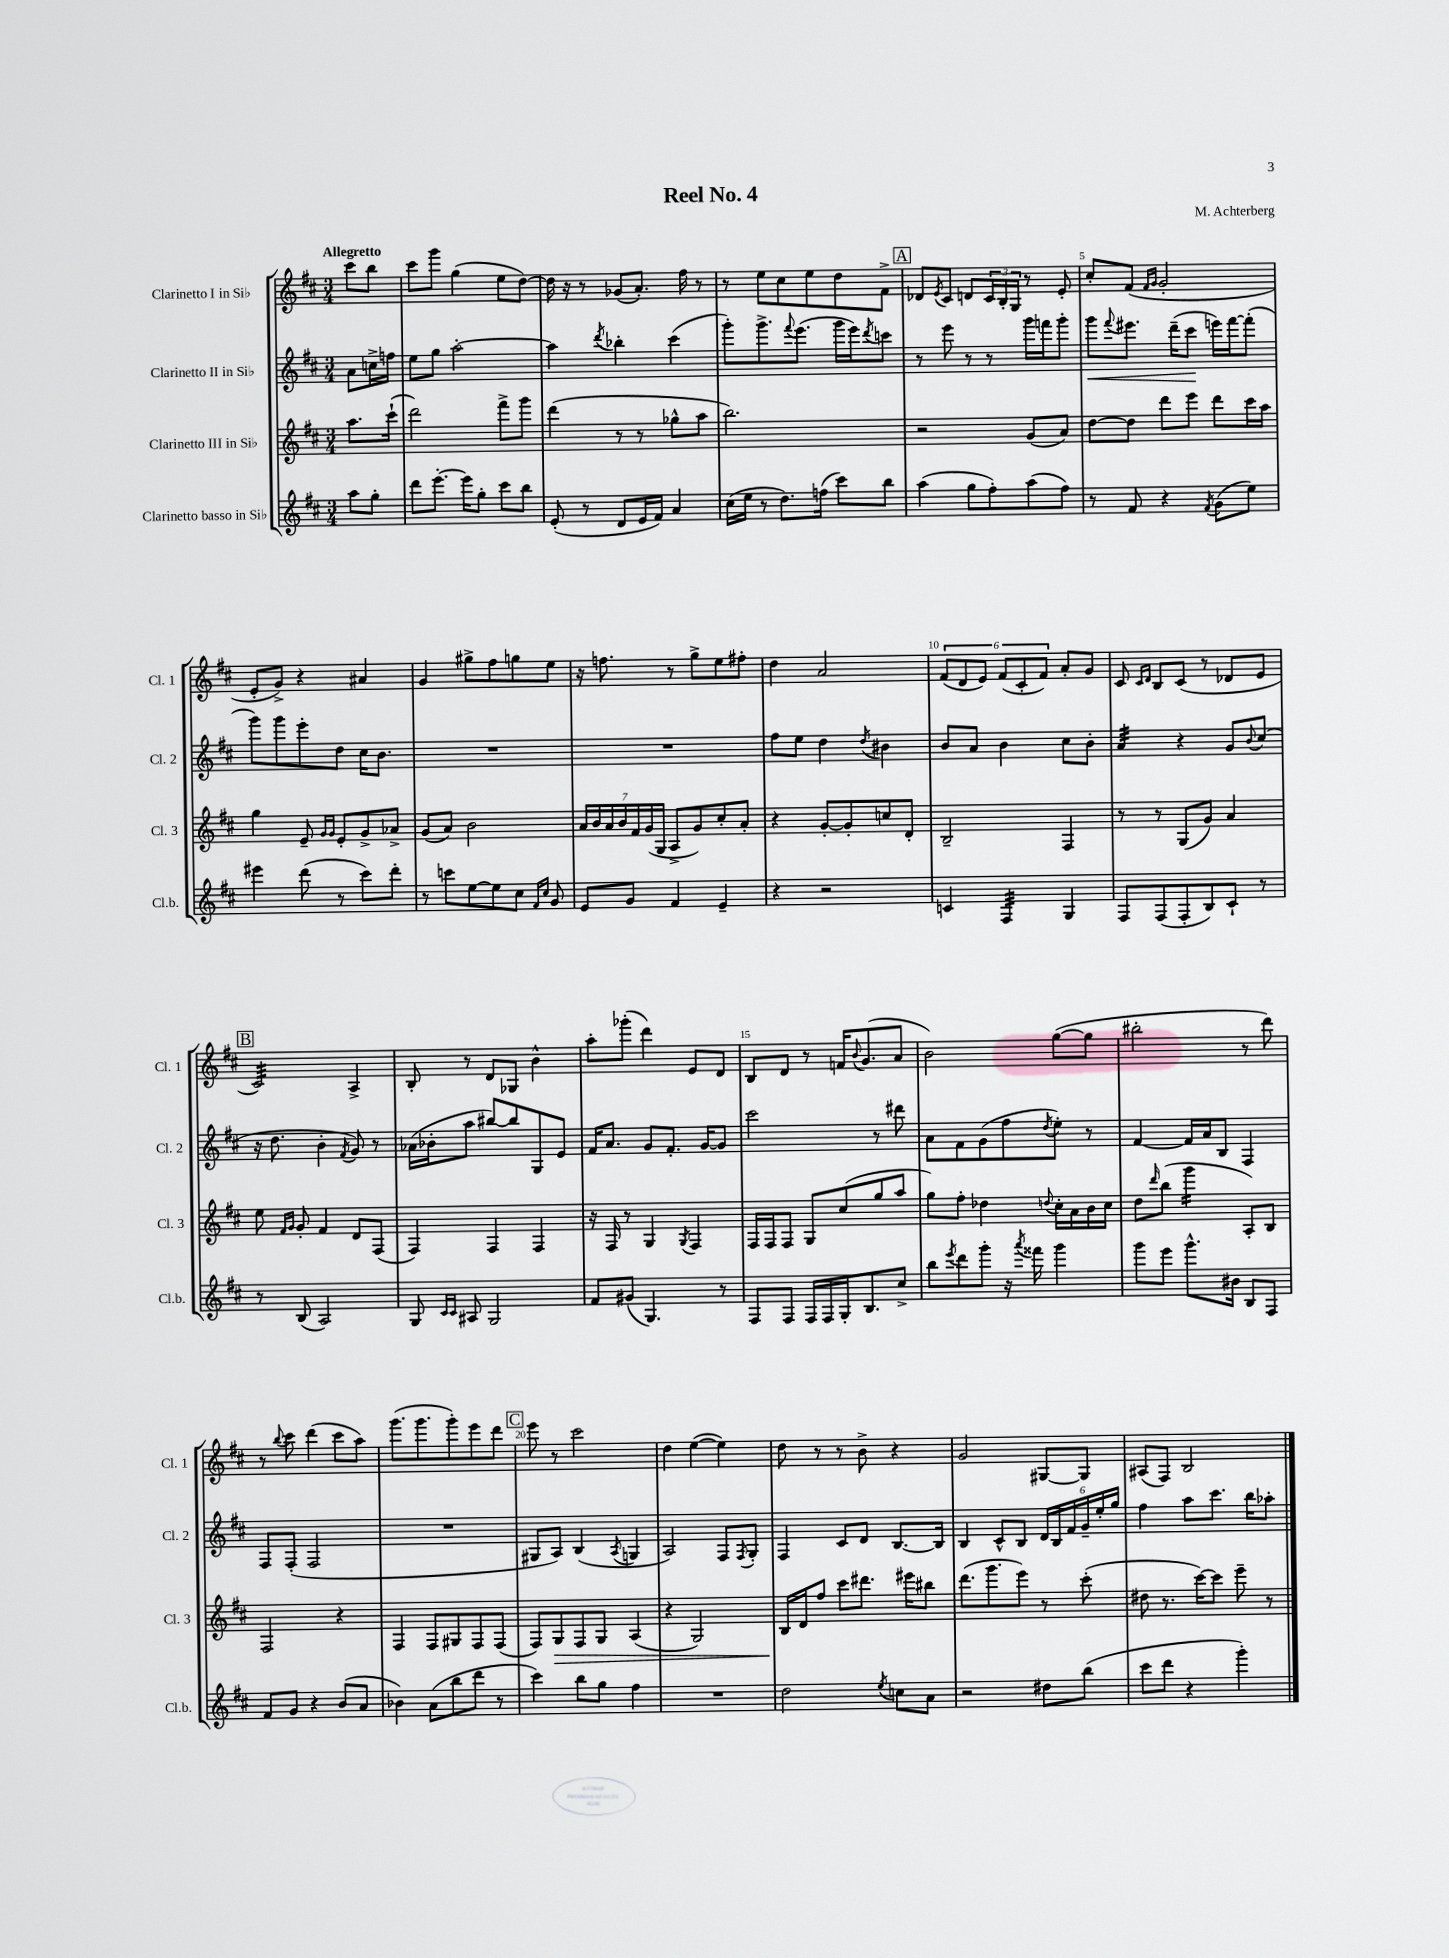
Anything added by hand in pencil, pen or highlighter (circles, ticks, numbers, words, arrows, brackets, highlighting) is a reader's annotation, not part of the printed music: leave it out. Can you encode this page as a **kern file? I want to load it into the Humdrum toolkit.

**kern	**kern	**kern	**kern
*staff4	*staff3	*staff2	*staff1
*clefG2	*clefG2	*clefG2	*clefG2
*k[f#c#]	*k[f#c#]	*k[f#c#]	*k[f#c#]
*M3/4	*M3/4	*M3/4	*M3/4
8aa	8.aa	8a	8ccc#
8gg'	.	16cc^	8bb
.	(16ccc#`	16ff	.
=	=	=	=
8ddd	2ddd)	8ee	8ccc#
[8.eee'	.	8gg	8ggg
.	.	[2aa'	(4gg
16eee]	.	.	.
8gg'	.	.	.
8ccc#	8fff#^	.	8ee
8bb	8ggg	.	[8dd)
=	=	=	=
(8e'	(4ddd	4aa]	16dd]
.	.	.	16r
8r	.	.	8r
.	.	8qddd	.
8d	8r	4bb-'	(8g-
16e	8r	.	8.a')
16f#)	.	.	.
4a	8gg-^^	(4ccc#	.
.	.	.	16ff#
.	8aa	.	8r
=	=	=	=
(16cc#	2.bb)	8ggg')	8r
16ee	.	.	.
8r	.	8.ggg^	8ee
8.dd)	.	.	8cc#
.	.	8qqfff#	.
.	.	(8.eee	.
.	.	.	8ee
(16ff	.	.	.
8ccc#)	.	16ggg	8dd
.	.	16eee)	.
.	.	8qddd	.
8bb	.	8ccc	8f#^
=	=	=	=
(4aa	2r	8r	8d-
.	.	.	8qe
.	.	8eee	8c#
8gg	.	8r	8d
8ff#')	.	8r	24c#
.	.	.	24B'
.	.	.	24G
(8aa	(8g	16ggg	8r
.	.	16fff	.
8ff#)	8a)	8ggg'	8e'
=	=	=	=
8r	[8dd	8ggg	8cc#'
.	.	8qqfff#	.
8f#	8dd]	8.eee#	(8f#
.	.	.	16qqf#
.	.	.	16qqg
4r	8ddd	.	2g'
.	.	(16ddd~	.
.	8eee	8ccc#	.
8qf#	.	.	.
(8g	8ddd	16eee)	.
.	.	[16fff#	.
8ee)	16ccc#	(8fff#']	.
.	16aa	.	.
=	=	=	=
4eee#	4gg	8ggg)	8e'
.	.	8ggg	8g^)
(8ddd	8e~	8eee'	4r
.	16qqg	.	.
.	16qqg	.	.
8r	8e'	8dd	.
8ccc#)	8g^	16cc#	4a#
.	.	8.b	.
8ddd'	8a-^	.	.
=	=	=	=
8r	(8g	2.r	4g
8ccc	8a)	.	.
[8ee	2b	.	8gg#^
8ee]	.	.	8ff#
8cc#	.	.	8gg
16qqf#	.	.	.
16qqcc#	.	.	.
8g	.	.	8ee
=	=	=	=
8e	28a	2.r	16r
.	28b	.	.
.	.	.	8.ff
.	28a	.	.
.	28b	.	.
8g	.	.	.
.	28f#	.	.
.	(28g	.	.
.	28G	.	.
4f#	8A^	.	8r
.	8g)	.	8gg^
4e~	8cc#'	.	8ee
.	8a'	.	8ff#'
=	=	=	=
4r	4r	8ff#	4dd
.	.	8ee	.
2r	[8g'	4dd	2a
.	8g']	.	.
.	.	8qdd	.
.	8cc	4b#	.
.	8d'	.	.
=	=	=	=
4c	2B~	8b	(12f#
.	.	.	12d
.	.	8a	.
.	.	.	12e)
4F#	.	4b	(12f#
.	.	.	12c#'
.	.	.	12f#)
4G	4F#	8cc#	8a'
.	.	8b'	8g
=	=	=	=
8F#	8r	4a	8c#
.	.	.	16qqc#
.	.	.	16qqd
(8F#	8r	.	8B
8F#'	(8G	4r	(8c#
8B)	8g)	.	8r
8c#`	4a	8g	8d-
.	.	8qqb	.
8r	.	(8cc#	8e
=	=	=	=
8r	8ee	16r	2c#)
.	.	8.dd	.
.	16qqf#	.	.
.	16qqg	.	.
(8B	8g'	.	.
2A)	4f#	4b'	.
.	.	8qf#	.
.	8d	8g)	4A^
.	(8F#	8r	.
=	=	=	=
8G	4F#)	(16a-	8B'
.	.	16b-'	.
16qqc#	.	.	.
16qqc#	.	.	.
8A#	.	8aa	8r
2G	4F#	[8bb#)	8d
.	.	8bb#]	8G-
.	4F#	8G	4b^^
.	.	8e	.
=	=	=	=
8f#	16r	16f#	8aa'
.	16F#	8.a	.
(8g#	8r	.	(8ggg-'
4.G)	4G	8g	4ddd)
.	.	8.f#'	.
.	8qG	.	.
.	4F#	.	8e
.	.	[16g	.
8r	.	8g]	8d
=	=	=	=
8F#	16F#	2ccc#	8B
.	16F#	.	.
8F#	8F#	.	8d
16F#	8G	.	8r
16F#	.	.	.
16G'	(8cc#	.	16f
.	.	.	8qqb
8.B	.	.	(8.g
.	8gg	8r	.
8cc#^	8aa	8ddd#	8a
=	=	=	=
8bb	8gg)	8a	2b)
8qeee	.	.	.
8ddd	8ff#'	8f#	.
8ggg'	4dd-	(8g	.
16r	.	8ff#	.
8qaaa	.	.	.
16fff##	.	.	.
.	8qqdd	8qdd	.
4ggg	16cc#'	8ee')	([8gg
.	16a	.	.
.	16b	8r	8gg]
.	16cc#	.	.
=	=	=	=
8ggg	8dd	[4f#	2bb#'
.	16qqddd	.	.
8eee	(8bb	.	.
8.ggg^^	4ggg	16f#]	.
.	.	16a	.
.	.	8B	.
16b#	.	.	.
8B	8A')	4F#	8r
8F#	8B	.	8ddd)
=	=	=	=
8f#	2F#	8F#	8r
.	.	.	8qqbb
8g	.	(8F#'	8ccc#
4r	.	2F#	(4ddd
(8b	4r	.	8ccc#
8a	.	.	8aa)
=	=	=	=
4b-)	4F#	2.r	(8.ggg
.	.	.	8.ggg
(8a	8F#	.	.
8bb	8G#	.	8ggg')
8ddd	8F#	.	8eee
8r	(8F#	.	8ddd
=	=	=	=
4ccc#)	8F#)	8G#	8eee
.	8G	8A)	8r
8bb	8F#	(4B	2ccc#
8gg	8G	.	.
.	.	8qA	.
4ff#	(4A	4G	.
=	=	=	=
2.r	4r	2A)	4dd
.	2G)	.	([4ee
.	.	8F#	4ee])
.	.	8qF#	.
.	.	8G'	.
=	=	=	=
2dd	16B	4F#	8dd
.	16d	.	.
.	8ff#	.	8r
.	8ccc#	8c#	8r
.	8.ddd#	8d	8b^
8qee	.	.	.
8cc	.	[8.B	4r
.	16eee#	.	.
8a	8bb#	.	.
.	.	16B]	.
=	=	=	=
2r	(8.ddd	4B	2g
.	8.ggg	.	.
.	.	8c#^^	.
.	8eee)	8B	.
8dd#	8r	24d	[8G#
.	.	24B	.
.	.	24f#	.
(8bb	(8ccc#'	24g~	8G#]
.	.	24ee'	.
.	.	24gg	.
=	=	=	=
8ccc#	8dd#	4ff#	(8A#
8ddd	8.r	.	8F#)
4r	.	8aa	2B
.	[16ccc#)	.	.
.	8ccc#]	8.ccc#	.
4ggg')	8eee~	.	.
.	.	16bb	.
.	8r	8aa-'	.
==	==	==	==
*-	*-	*-	*-
